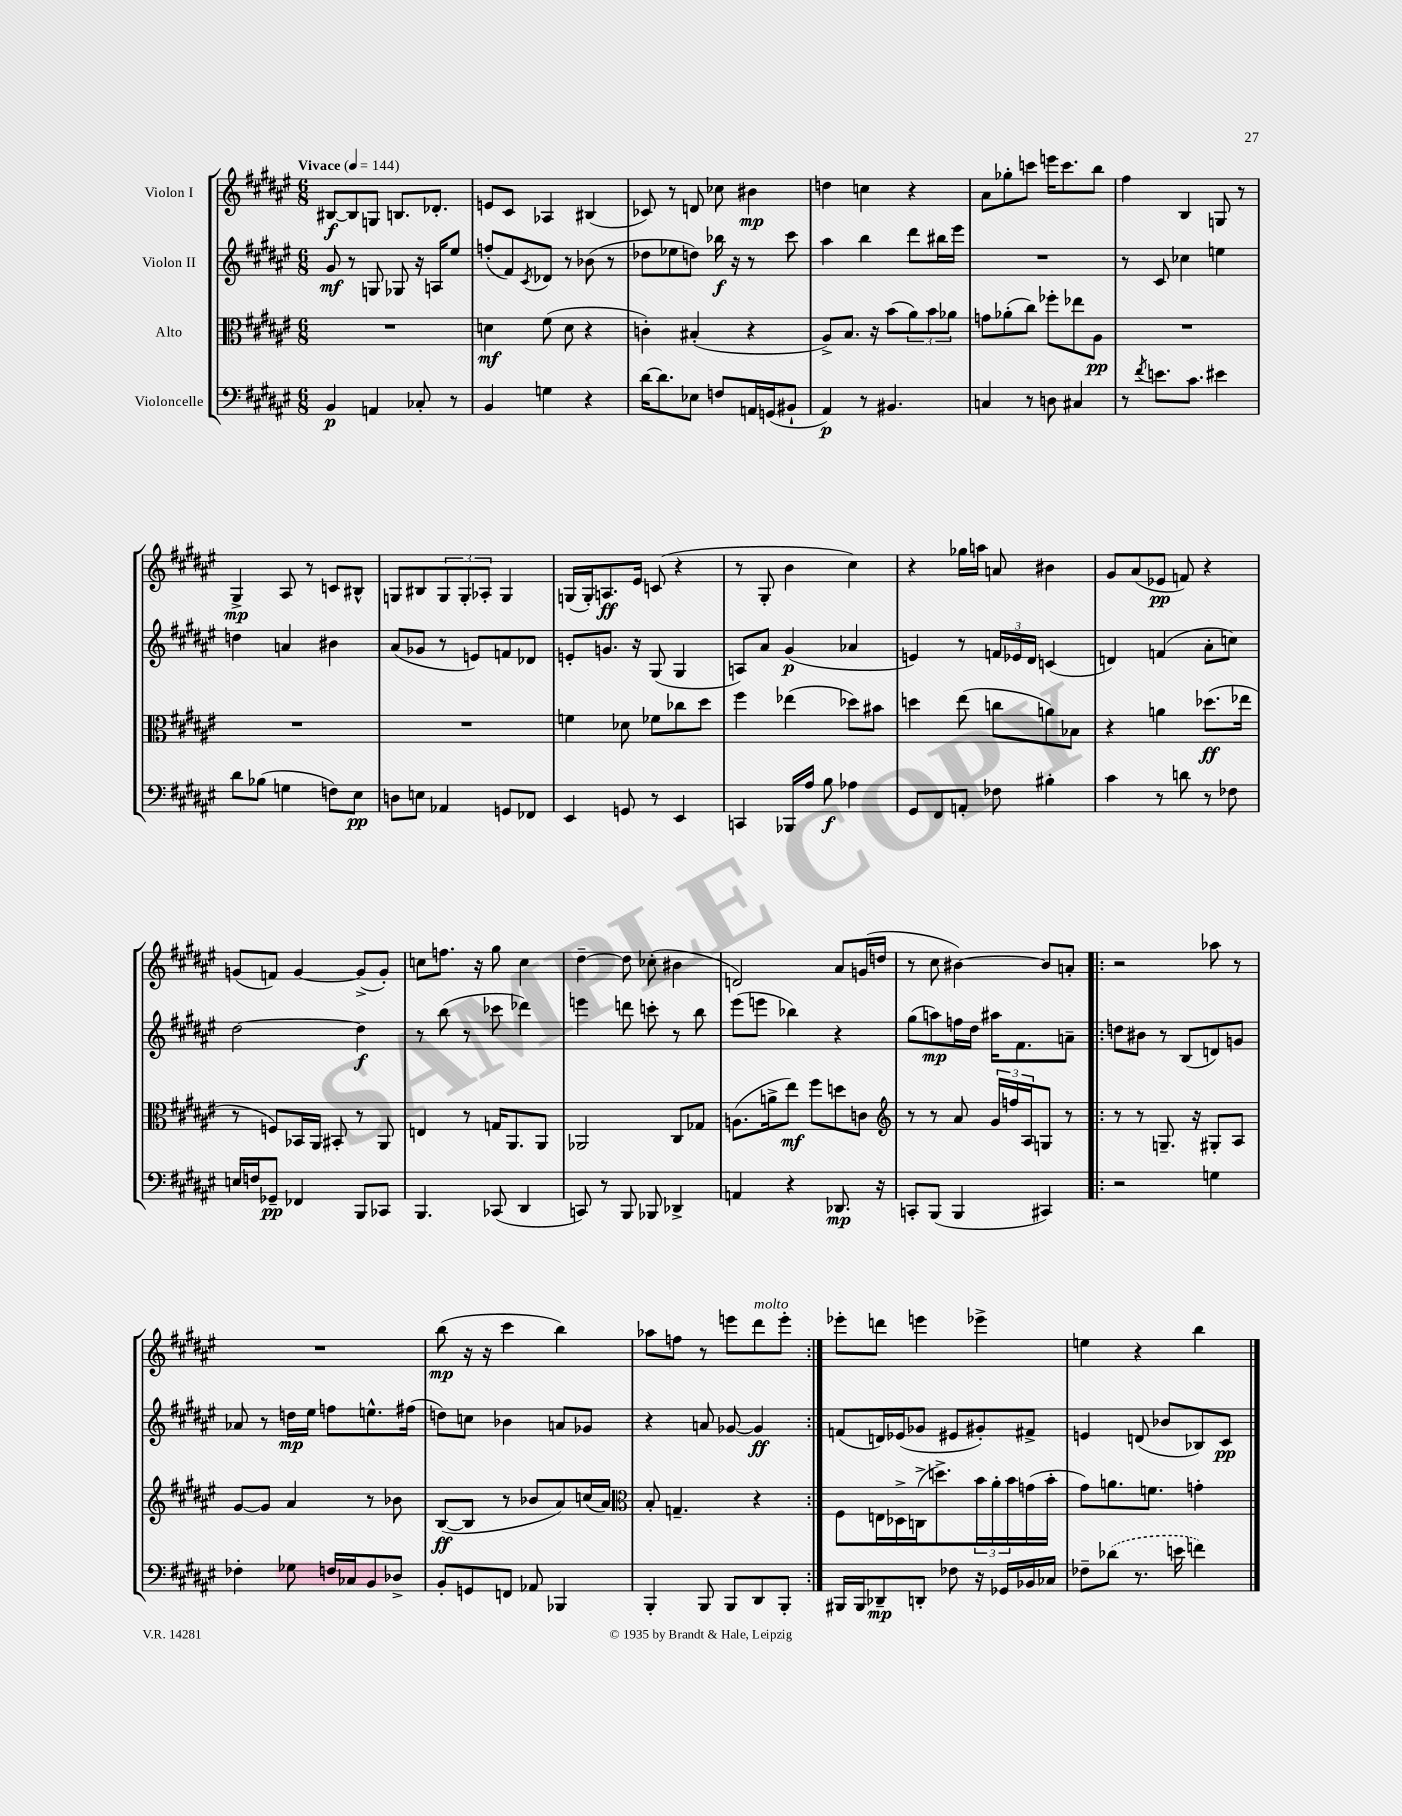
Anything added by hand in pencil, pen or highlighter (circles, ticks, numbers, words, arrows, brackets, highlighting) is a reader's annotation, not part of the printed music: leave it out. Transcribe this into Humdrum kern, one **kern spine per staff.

**kern	**kern	**kern	**kern
*staff4	*staff3	*staff2	*staff1
*clefF4	*clefC3	*clefG2	*clefG2
*k[f#c#g#d#a#e#]	*k[f#c#g#d#a#e#]	*k[f#c#g#d#a#e#]	*k[f#c#g#d#a#e#]
*M6/8	*M6/8	*M6/8	*M6/8
*MM144	*MM144	*MM144	*MM144
4BB/	2.r	8g#/	[8B#/L
.	.	8r	8B#/]
4AA/	.	8G/	8G/J
.	.	8G-/	8.B/L
8C-'/	.	16r	.
.	.	16A/LK	8.d-'/J
8r	.	8ee#/J	.
=	=	=	=
4BB/	4d\	(8ff'/L	8e/L
.	.	8f#/)	8c#/J
.	.	8qc#/	.
4G\	(8f#\	8d-/J	4A-/
.	8d\	8r	.
4r	4r	(8b-\	(4B#/
.	.	8r	.
=	=	=	=
[16d#\LK	4c'\)	8dd-\L	8c-/)
8.d#\]	.	.	.
.	.	8ee-\	8r
8E-\J	(4B#'/	8dd\J)	8d/
8F/L	.	16bb-\	8cc-\
.	.	16r	.
16AA/L	4r	8r	4b#\
(16GG/J	.	.	.
8BB#`/J	.	8ccc#\	.
=	=	=	=
4AA#/)	8A#^/L)	4aa#\	4dd\
.	8.B/J	.	.
8r	.	4bb\	4cc\
.	16r	.	.
4.BB#/	(8b\L	.	.
.	12a#\)	8ddd#\L	4r
.	12b\	.	.
.	.	16bb#\L	.
.	12a-\J	.	.
.	.	16eee#\JJ	.
=	=	=	=
4C/	8g\L	2.r	8a#\L
.	(8a-'\	.	8gg-'\
8r	8cc#\J)	.	8ccc\J
8D\	8ff-'\L	.	16eee\LK
.	.	.	8.ccc\
4C#/	8ee-\	.	.
.	8A#\J	.	8bb\J
=	=	=	=
8r	2.r	8r	4ff#\
8qf#/	.	.	.
8.e\L	.	8c#/	.
.	.	4cc-\	4B/
8.c#\J	.	.	.
4e#\	.	4ee\	8G/
.	.	.	8r
=	=	=	=
8d#\L	2.r	4dd\	4G#^/
(8B-\J	.	.	.
4G\	.	4a/	8A#/
.	.	.	8r
8F\L)	.	4b#\	8c/L
8E#\J	.	.	8B#^^/J
=	=	=	=
8D\L	2.r	(8a#/L	8G/L
8E\J	.	8g-/J	8B#/
4AA-/	.	8r	12G/
.	.	.	12G'/
.	.	8e/L)	.
.	.	.	12A-'/J
8GG/L	.	8f/	4G/
8FF-/J	.	8d-/J	.
=	=	=	=
4EE#/	4f\	8e'/L	(16G/LL
.	.	.	16G'/J)
.	.	8.g/J	8.A/
8GG/	8d-\	.	.
.	.	16r	16e#/Jk
8r	8f-\L	(8G#/	(8c/
4EE#/	8cc-\	4G#/	4r
.	8dd#\J	.	.
=	=	=	=
4CC/	4ff#\	8A/L)	8r
.	.	8a#/J	8G#'/
16BBB-/LL	(4ee-\	(4g#/	4b\
16A#/JJ	.	.	.
8B\	.	.	.
4A-\	8dd-\L)	4a-/	4cc#\)
.	8b#\J	.	.
=	=	=	=
8GG#/L	4dd\	4e/)	4r
8FF#/	.	.	.
8AA'/J	(8ee#\	8r	16gg-\LL
.	.	.	16aa\JJ
8F-\	8cc\L	24f/LL	8a/
.	.	24e-/	.
.	.	24d#/JJ	.
4B#'\	8a\)	(4c/	4b#\
.	8B-\J	.	.
=	=	=	=
4c#\	4r	4d/)	8g#/L
.	.	.	(8a#/
8r	4a\	(4f/	8e-/J
8d\	.	.	8f/)
8r	(8.dd-\L	8a#'\L	4r
8F-\	.	8cc\J)	.
.	16ee-\Jk	.	.
=	=	=	=
16E/LL	8r	[2dd#\	(8g/L
16F/J	.	.	.
8GG-~/J	8F/L)	.	8f/J)
4FF-/	16BB-/L	.	[4g/
.	16AA#/JJ	.	.
.	8BB#'/	.	.
8BBB/L	8r	4dd#\]	(8g^/]L
8CC-/J	8AA#/	.	8g'/J)
=	=	=	=
4.BBB/	4E/	8r	8cc\L
.	.	(8bb\	8.ff\J
.	8r	8r	.
.	.	.	16r
(8CC-/	16G/LK	8ccc-\	8gg#\
.	8.AA#/	.	.
4DD#/	.	4ddd-\)	4cc\
.	8AA#/J	.	.
=	=	=	=
8CC/)	2AA-/	4eee\	[4dd#~\
8r	.	.	.
8BBB/	.	8ddd\	8dd#\]
8BBB-/	.	8ccc'\	(8cc-'\
4DD-^/	8C#/L	8r	4b#\
.	8G-/J	8bb\	.
=	=	=	=
4AA/	(8.A\L	(8eee#\L	2d/)
.	.	8eee\J	.
.	16a^\k	.	.
4r	8ee#\J)	4bb-\)	.
.	8ff#\L	.	.
8.DD-/	8dd\	4r	8a#/L
.	8c\J	.	(16g/L
16r	.	.	16dd/JJ
=	=	=	=
*	*clefG2	*	*
8CC'/L	8r	(8gg#\L	8r
(8BBB/J	8r	8aa\)	8cc#\
4BBB/	8a#/	16ff\L	[4b#\)
.	.	16dd#\JJ	.
.	24g#/LL	16aa#\LK	.
.	24ff/	.	.
.	.	8.f#\	.
.	24A#/J	.	.
4CC#/)	8G/J	.	8b#/]L
.	8r	8a~\J	8a'/J
=!|:	=!|:	=!|:	=!|:
2r	8r	8dd\L	2r
.	8r	8b#\J	.
.	8.G~/	8r	.
.	.	(8B/L	.
.	16r	.	.
4G\	8G#'/L	8d/)	8aa-\
.	8A#/J	8g/J	8r
=	=	=	=
4F-'\	[8g#/L	8a-/	2.r
.	8g#/]J	8r	.
8G-\	4a#/	16dd\LL	.
.	.	16ee#\JJ	.
16F/LL	.	8ff\L	.
16C-/J	.	.	.
8BB/	8r	8.ee^^\	.
8D-^/J	8b-\	.	.
.	.	(16ff#\Jk	.
=	=	=	=
8BB'/L	([8B/L	8dd\L)	(8bb\
8GG/	8B/]J	8cc\J	16r
.	.	.	16r
8FF/J	8r	4b-\	4ccc#\
8AA-/	8b-/L	.	.
4BBB-/	8a#/)	8a/L	4bb\)
.	(16cc/L	8g-/J	.
.	16a#/JJ)	.	.
=	=	=	=
*	*clefC3	*	*
4BBB'/	8B'/	4r	8aa-\L
.	4.G~/	.	8ff\J
8BBB/	.	8a/	8r
8BBB/L	.	[8g-/	8eee\L
8DD#/	4r	4g-/]	8ddd#\
8BBB'/J	.	.	8eee'\J
=:|!	=:|!	=:|!	=:|!
16BBB#/LL	8F#\L	(8f/L	8eee-'\L
16BBB#/J	.	.	.
8DD-~/	16E\L	16d/L)	8ddd\J
.	16D-^\	(16e-/J	.
8DD'/J	(16C^\J	8g-/J	4eee\
.	8.dd^\)	.	.
8F-\	.	8e#/L	.
16r	24b\L	8g#'/)	4eee-^\
.	24a#'\	.	.
16GG-/LL	.	.	.
.	24b\	.	.
16BB-/	(16g\	8f#^/J	.
16C-/JJ	16b'\JJ	.	.
=	=	=	=
8F-~\L	8g#\L)	4e/	4ee\
(8d-\J	8.a\	.	.
8.r	.	(8d/	4r
.	8.f\J	.	.
.	.	8b-/L	.
16e\	.	.	.
4f\)	4g'\	8B-/)	4bb\
.	.	8c#/J	.
==	==	==	==
*-	*-	*-	*-
